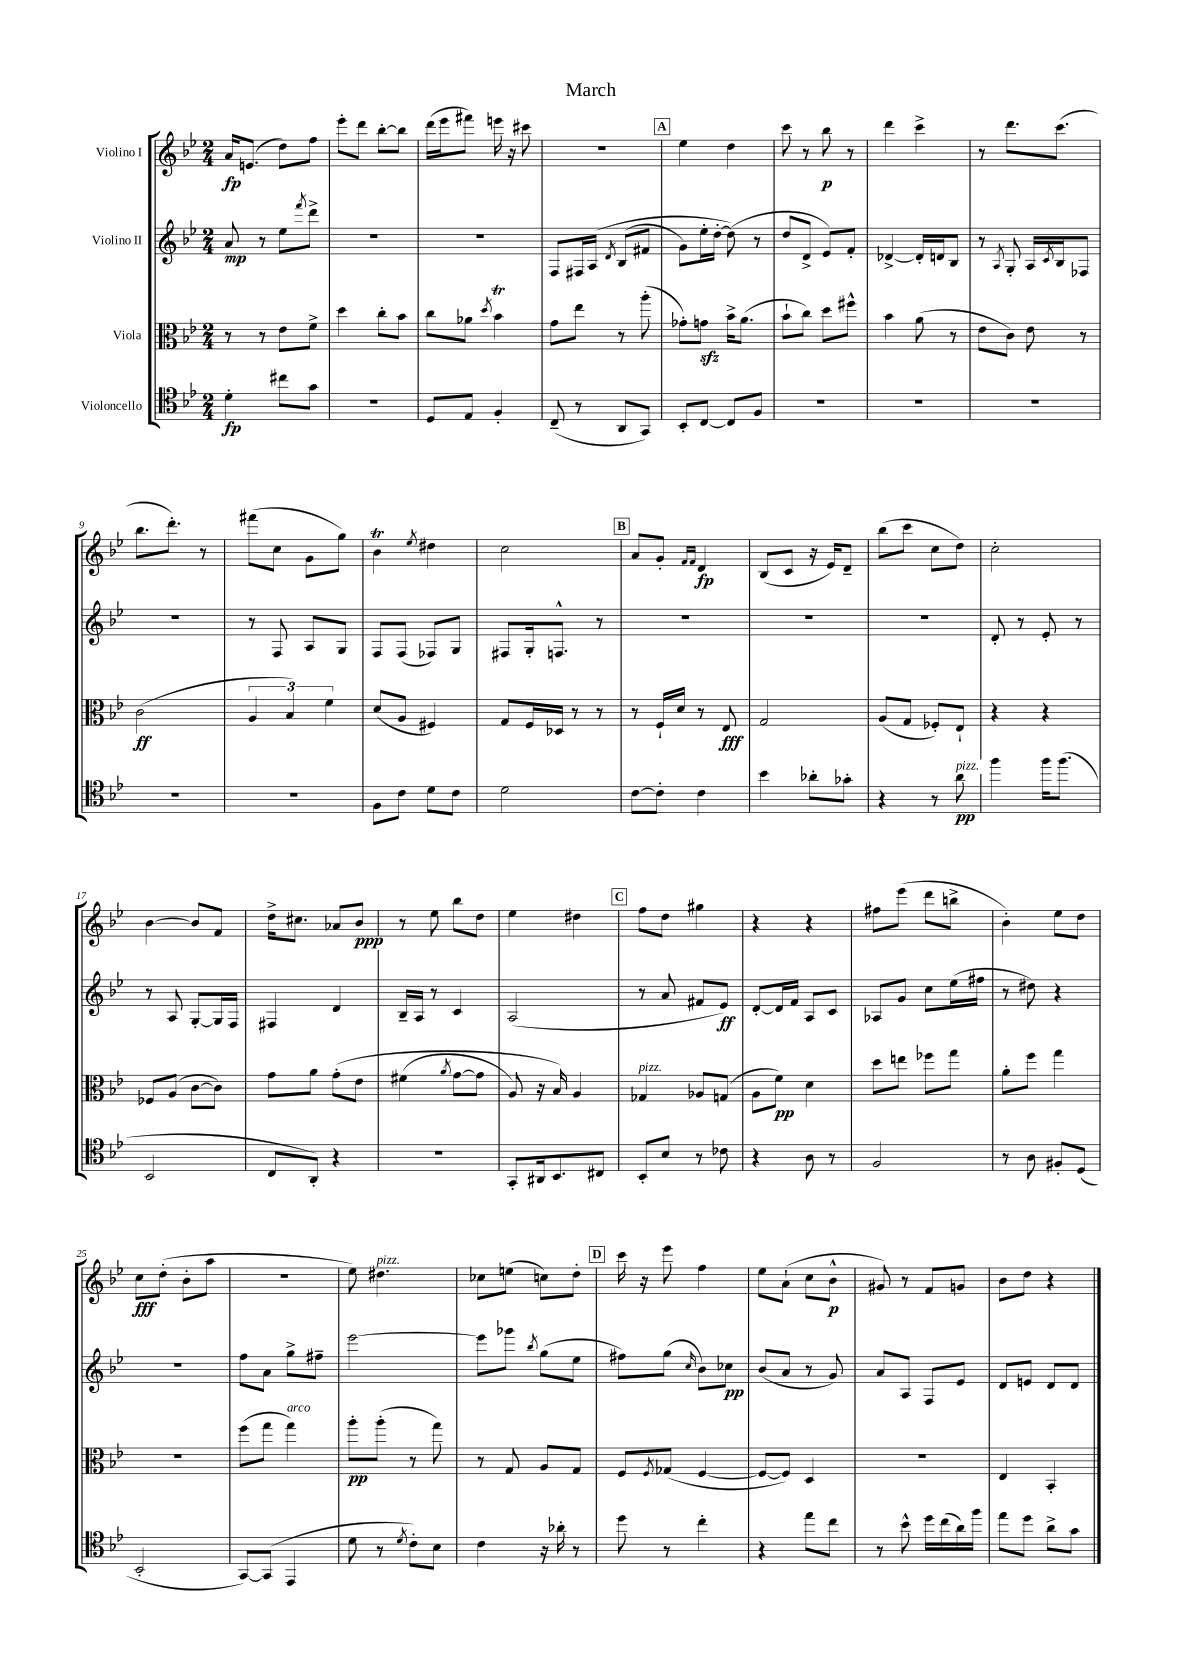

**kern	**kern	**kern	**kern
*staff4	*staff3	*staff2	*staff1
*clefC4	*clefC3	*clefG2	*clefG2
*k[b-e-]	*k[b-e-]	*k[b-e-]	*k[b-e-]
*M2/4	*M2/4	*M2/4	*M2/4
4d'	8r	8a	16a
.	.	.	(8.e
.	8r	8r	.
8cc#	8e-	8ee-	8dd)
.	.	8qfff	.
8g	8f^	8ddd^	8ff
=	=	=	=
2r	4dd	2r	8eee-'
.	.	.	8ddd
.	8cc'	.	[8bb-'
.	8b-	.	8bb-]
=	=	=	=
8D	8cc	2r	(16ddd
.	.	.	16eee-
8E-	8a-	.	8fff#)
.	8qdd	.	.
4F'	4b-	.	16eee
.	.	.	16r
.	.	.	8ccc#
=	=	=	=
(8C~	8g	8F	2r
8r	8ee-	16F#	.
.	.	&(16A	.
.	.	8qd	.
8AA	8r	(8B-	.
8GG)	(8aa'	8f#	.
=	=	=	=
8BB-'	8g-')	8g)	4ee-
[8C	8g	16ee-'	.
.	.	[16dd'	.
8C]	16b-^	(8dd]&)	4dd
.	(8.a	.	.
8F	.	8r	.
=	=	=	=
2r	8b-`	8dd	8ccc
.	8cc)	8d^	8r
.	8dd	8e-)	8bb-
.	8ff#^^	8f'	8r
=	=	=	=
2r	4b-	[4d-^	4ddd
.	(8a	16d-']	4ccc^
.	.	16d	.
.	8r	8B-	.
=	=	=	=
2r	8e-	8r	8r
.	.	8qA	.
.	8c)	8G'	8.ddd
.	8e-	16A	.
.	.	8qc	.
.	.	16B-	(8.ccc
.	8r	8F-	.
=	=	=	=
2r	(2c	2r	8.bb-
.	.	.	8.ddd')
.	.	.	8r
=	=	=	=
2r	6A	8r	(8fff#
.	.	8F	8cc
.	6B-)	.	.
.	.	8A	8g
.	6f	.	.
.	.	8G	8gg)
=	=	=	=
8F	(8d	8F	4b-
8c	8A	(8F	.
.	.	.	8qee-
8d	4F#)	8F-)	4dd#
8c	.	8G	.
=	=	=	=
2d	8G	8F#	2cc
.	16F	16G'	.
.	16D-	8.F^^	.
.	8r	.	.
.	8r	8r	.
=	=	=	=
[8c	8r	2r	8a
8c']	16F`	.	8g'
.	16d	.	.
.	.	.	16qqf
.	.	.	16qqf
4c	8r	.	4d
.	8E-	.	.
=	=	=	=
4b-	2G	2r	(8B-
.	.	.	8c
8a-'	.	.	16r
.	.	.	16e-)
8g-'	.	.	8d~
=	=	=	=
4r	(8A	2r	(8bb-
.	8G	.	8ccc
8r	8F-')	.	8cc
8a	8E-`	.	8dd)
=	=	=	=
4ff	4r	8d'	2cc'
.	.	8r	.
16ff	4r	8e-'	.
(8.ff	.	.	.
.	.	8r	.
=	=	=	=
2BB-	8F-	8r	[4b-
.	(8A	8A	.
.	[8c	[8G'	8b-]
.	8c])	16G]	8f
.	.	16F	.
=	=	=	=
8C	8g	4F#	16dd^
.	.	.	8.cc#
8AA')	8a	.	.
4r	&(8g'	4d	8a-
.	8e-	.	8b-
=	=	=	=
2r	(4f#	16B-~	8r
.	.	16A	.
.	.	8r	8ee-
.	8qa	.	.
.	[8g	4c	8bb-
.	8g]	.	8dd
=	=	=	=
8GG'	8A)	(2A	4ee-
16AA#	16r	.	.
8.BB-	16B-&)	.	.
.	4A	.	4dd#
8C#	.	.	.
=	=	=	=
8BB-'	4G-	8r	8ff
8B-	.	8a	8dd
8r	8A-	8f#	4gg#
8c-	(8G	8e-)	.
=	=	=	=
4r	8A	[8d'	4r
.	8f)	16d]	.
.	.	16f	.
8A	4d	8A	4r
8r	.	8c	.
=	=	=	=
2F	8dd	8A-	8ff#
.	8ee	8g	(8eee-
.	8ff-	8cc	8ddd
.	8gg	(16ee-	8bb^
.	.	16ff#	.
=	=	=	=
8r	8a'	8r	4b-')
8A	8ff	8dd#)	.
8F#'	4gg	4r	8ee-
(8D	.	.	8dd
=	=	=	=
2BB-'	2r	2r	8cc
.	.	.	(8dd'
.	.	.	8b-'
.	.	.	8aa
=	=	=	=
[8GG)	(8ff	8ff	2r
(8GG]	8gg	8a	.
4EE-	4gg)	8gg^	.
.	.	8ff#~	.
=	=	=	=
8d	8aa'	[2eee-	8ee-)
8r	(8aa'	.	4.dd#
8qd	.	.	.
8c')	8r	.	.
8B-	8gg)	.	.
=	=	=	=
4c	8r	8eee-]	8cc-
.	8G	8ggg-	(8ee
.	.	8qbb-	.
16r	8A	(8gg	8cc)
16a-'	.	.	.
8r	8G	8ee-	8dd'
=	=	=	=
8dd	8F	8ff#)	16ccc
.	.	.	16r
.	8qF	.	.
8r	(8G-	(8gg	8eee-
.	.	16qqcc	.
4cc'	[4F	8b-)	4ff
.	.	8cc-	.
=	=	=	=
4r	8F_	(8b-	8ee-
.	8F])	8a	(8a`
8ee-	4D	8r	8cc
8cc	.	8g)	8b-^^
=	=	=	=
8r	2r	8a	8g#)
8b-^^	.	8A	8r
16dd	.	8F	8f
(16cc	.	.	.
16a)	.	8e-	8g
16ff	.	.	.
=	=	=	=
8ee-	4E-	8d	8b-
8dd	.	8e	8dd
8a^	4BB-'	8d	4r
8g	.	8d	.
==	==	==	==
*-	*-	*-	*-
